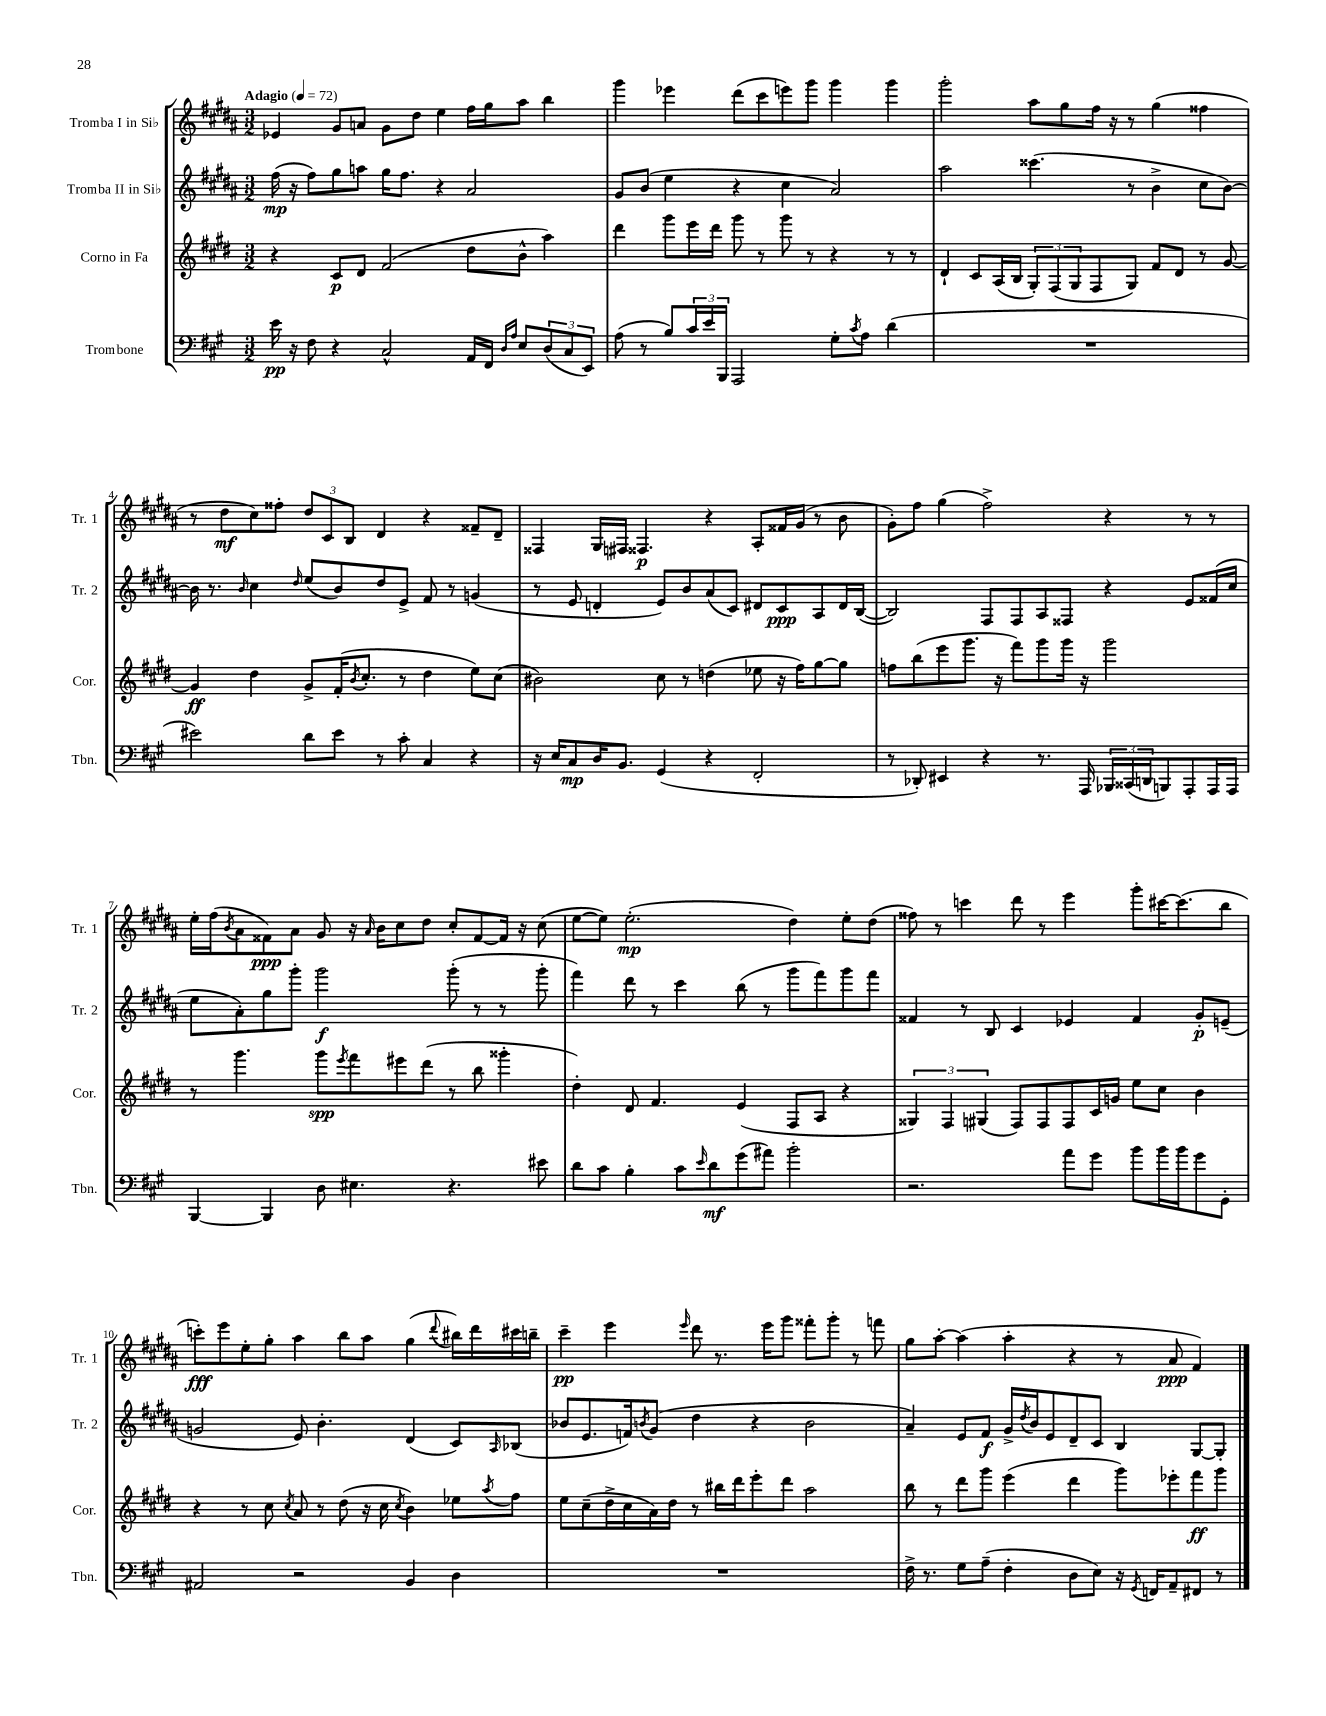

**kern	**kern	**kern	**kern
*staff4	*staff3	*staff2	*staff1
*clefF4	*clefG2	*clefG2	*clefG2
*k[f#c#g#]	*k[f#c#g#d#]	*k[f#c#g#d#a#]	*k[f#c#g#d#a#]
*M3/2	*M3/2	*M3/2	*M3/2
*MM72	*MM72	*MM72	*MM72
16e	4r	(16ff#	4e-
16r	.	16r	.
8F#	.	8ff#)	.
4r	8c#	8gg#	8g#
.	8d#	8aa	8a
2C#^^	(2f#	16gg#	8g#
.	.	8.ff#	.
.	.	.	8dd#
.	.	4r	4ee
16AA	8dd#	2a#	16ff#
16FF#	.	.	16gg#
16qqD	.	.	.
16qqA	.	.	.
8E	8b^^	.	8aa#
(12D	4aa)	.	4bb
12C#	.	.	.
12EE)	.	.	.
=	=	=	=
(8A	4ddd#	8g#	4ggg#
8r	.	(8b	.
8B)	8ggg#	4ee	4eee-
24c#	16eee	.	.
24e	.	.	.
.	16ddd#	.	.
24BBB	.	.	.
2AAA	8ggg#	4r	(8ddd#
.	8r	.	8ccc#
.	8ggg#	4cc#	8eee)
.	8r	.	8ggg#
8G#'	4r	2a#)	4ggg#
8qc#	.	.	.
8A	.	.	.
(4d	8r	.	4ggg#
.	8r	.	.
=	=	=	=
1.r	4d#`	2aa#	2ggg#'
.	8c#	.	.
.	(16A	.	.
.	16B	.	.
.	12G#')	(4.ccc##	8aa#
.	(12F#	.	.
.	.	.	8gg#
.	12G#	.	.
.	8F#	.	16ff#
.	.	.	16r
.	8G#)	8r	8r
.	8f#	4b^	(4gg#
.	8d#	.	.
.	8r	8cc#	4ff##
.	[8g#	[8b)	.
=	=	=	=
2e#)	4g#]	16b]	8r
.	.	8.r	.
.	.	.	8dd#
.	.	16qqb	.
.	4dd#	4cc#	8cc#)
.	.	.	8ff##'
.	.	16qqdd#	.
8d	8g#^	(8ee	12dd#
.	.	.	12c#
8e#	(16f#'	8b)	.
.	.	.	12B
.	8qb	.	.
.	8.cc#'	.	.
8r	.	8dd#	4d#
8c#'	8r	8e^	.
4C#	4dd#	8f#	4r
.	.	8r	.
4r	8ee)	(4g	8f##~
.	(8cc#	.	8d#~
=	=	=	=
16r	2b#)	8r	4F##
16E	.	.	.
8C#	.	8e	.
16D	.	4d'	16G#
8.BB	.	.	16F#
.	.	.	4.F##
(4GG#	8cc#	8e)	.
.	8r	8b	.
4r	(4dd	(8a#	4r
.	.	8c#)	.
2FF#'	8ee-	8d#	8A#'
.	16r	8c#	16f##
.	16ff#)	.	(16g#
.	[8gg#	8A#	8r
.	8gg#]	16d#	8b
.	.	([16B	.
=	=	=	=
8r	8ff	2B])	8g#')
8DD-')	(8bb	.	8ff#
4EE#	8eee	.	(4gg#
.	8.ggg#	.	.
4r	.	8F#	2ff#^)
.	16r	.	.
.	8fff#)	8F#	.
8.r	8ggg#	8A#	.
.	16ggg#	8F##	.
16AAA	16r	.	.
24BBB-	2ggg#	4r	4r
(24CC##	.	.	.
24DD	.	.	.
8BBB)	.	.	.
8AAA'	.	8e	8r
16AAA	.	(16f##	8r
16AAA	.	16cc#	.
=	=	=	=
[4BBB	8r	8ee	16ee'
.	.	.	(16ff#
.	.	.	8qb
.	4.ggg#	8a#')	8a#
4BBB]	.	8gg#	8f##)
.	.	8ggg#'	8a#
8D	8ggg#	2ggg#	8g#
.	8qeee	.	.
4.E#	8fff#	.	16r
.	.	.	16qqa#
.	.	.	16b
.	8eee#	.	8cc#
.	(8ddd#	.	8dd#
4.r	8r	(8ggg#'	8cc#'
.	8bb	8r	[8f##
.	4ggg##'	8r	16f##]
.	.	.	16r
8e#	.	8ggg#'	(8cc#
=	=	=	=
8d	4dd#')	4fff#)	[8ee
8c#	.	.	8ee])
4B'	8d#	8ddd#	(2.ee'
.	4.f#	8r	.
8c#	.	4ccc#	.
16qqe	.	.	.
8d	.	.	.
(8g#	(4e	(8bb	.
8a#)	.	8r	.
2b'	8F#	8ggg#	4dd#)
.	8A	8fff#)	.
.	4r	8ggg#	8ee'
.	.	8fff#	(8dd#
=	=	=	=
2.r	6G##)	4f##	8ff##)
.	.	.	8r
.	6F#	.	.
.	.	8r	4ccc
.	(6G#	.	.
.	.	8B	.
.	8F#)	4c#	8ddd#
.	8F#	.	8r
8a	8F#	4e-	4eee
8g#	16c#	.	.
.	16g	.	.
8b	8ee	4f##	8ggg#'
16b	8cc#	.	[16ccc#
16b	.	.	(8.ccc#]
8g#	4b	8g#'	.
8GG#'	.	(8e~	8bb
=	=	=	=
2AA#	4r	2g	8ccc')
.	.	.	8eee
.	8r	.	8ee'
.	8cc#	.	8gg#'
.	8qcc#	.	.
2r	8a	8e)	4aa#
.	8r	4.b'	.
.	(8dd#	.	8bb
.	16r	.	8aa#
.	16cc#	.	.
.	8qcc#	.	.
4BB	4b)	(4d#	(4gg#
.	.	.	8qqddd#
4D	8ee-	8c#)	16bb#)
.	.	.	16ddd#
.	8qaa	16qqA#	.
.	8ff#	(8B-	16ccc#
.	.	.	16bb~
=	=	=	=
1.r	8ee	8b-	4ccc#~
.	(8cc#~	8.e	.
.	16dd#^	.	4eee
.	16cc#	16f)	.
.	.	8qb	.
.	16a)	(8g#	.
.	16dd#	.	.
.	.	.	16qqeee
.	8r	4dd#	8ddd#
.	16bb#	.	8.r
.	16ddd#	.	.
.	8eee'	4r	.
.	.	.	16eee
.	8ddd#	.	8ggg#
.	2aa	2b	8fff##'
.	.	.	8ggg#'
.	.	.	8r
.	.	.	8fff
=	=	=	=
16F#^	8bb	4a#~)	8gg#
8.r	.	.	.
.	8r	.	[8aa#'
8G#	8ddd#	8e	(4aa#]
(8A~	8ggg#	8f#	.
4F#'	(4eee	16g#^	4aa#'
.	.	8qdd#	.
.	.	16b	.
.	.	8e	.
8D	4ddd#	8d#~	4r
8E)	.	8c#	.
16r	8ggg#)	4B	8r
8qGG#	.	.	.
16FF	.	.	.
8AA~	8eee-'	.	8a#
8FF#	8fff#	[8G#	4f#)
8r	8ggg#	8G#']	.
==	==	==	==
*-	*-	*-	*-
